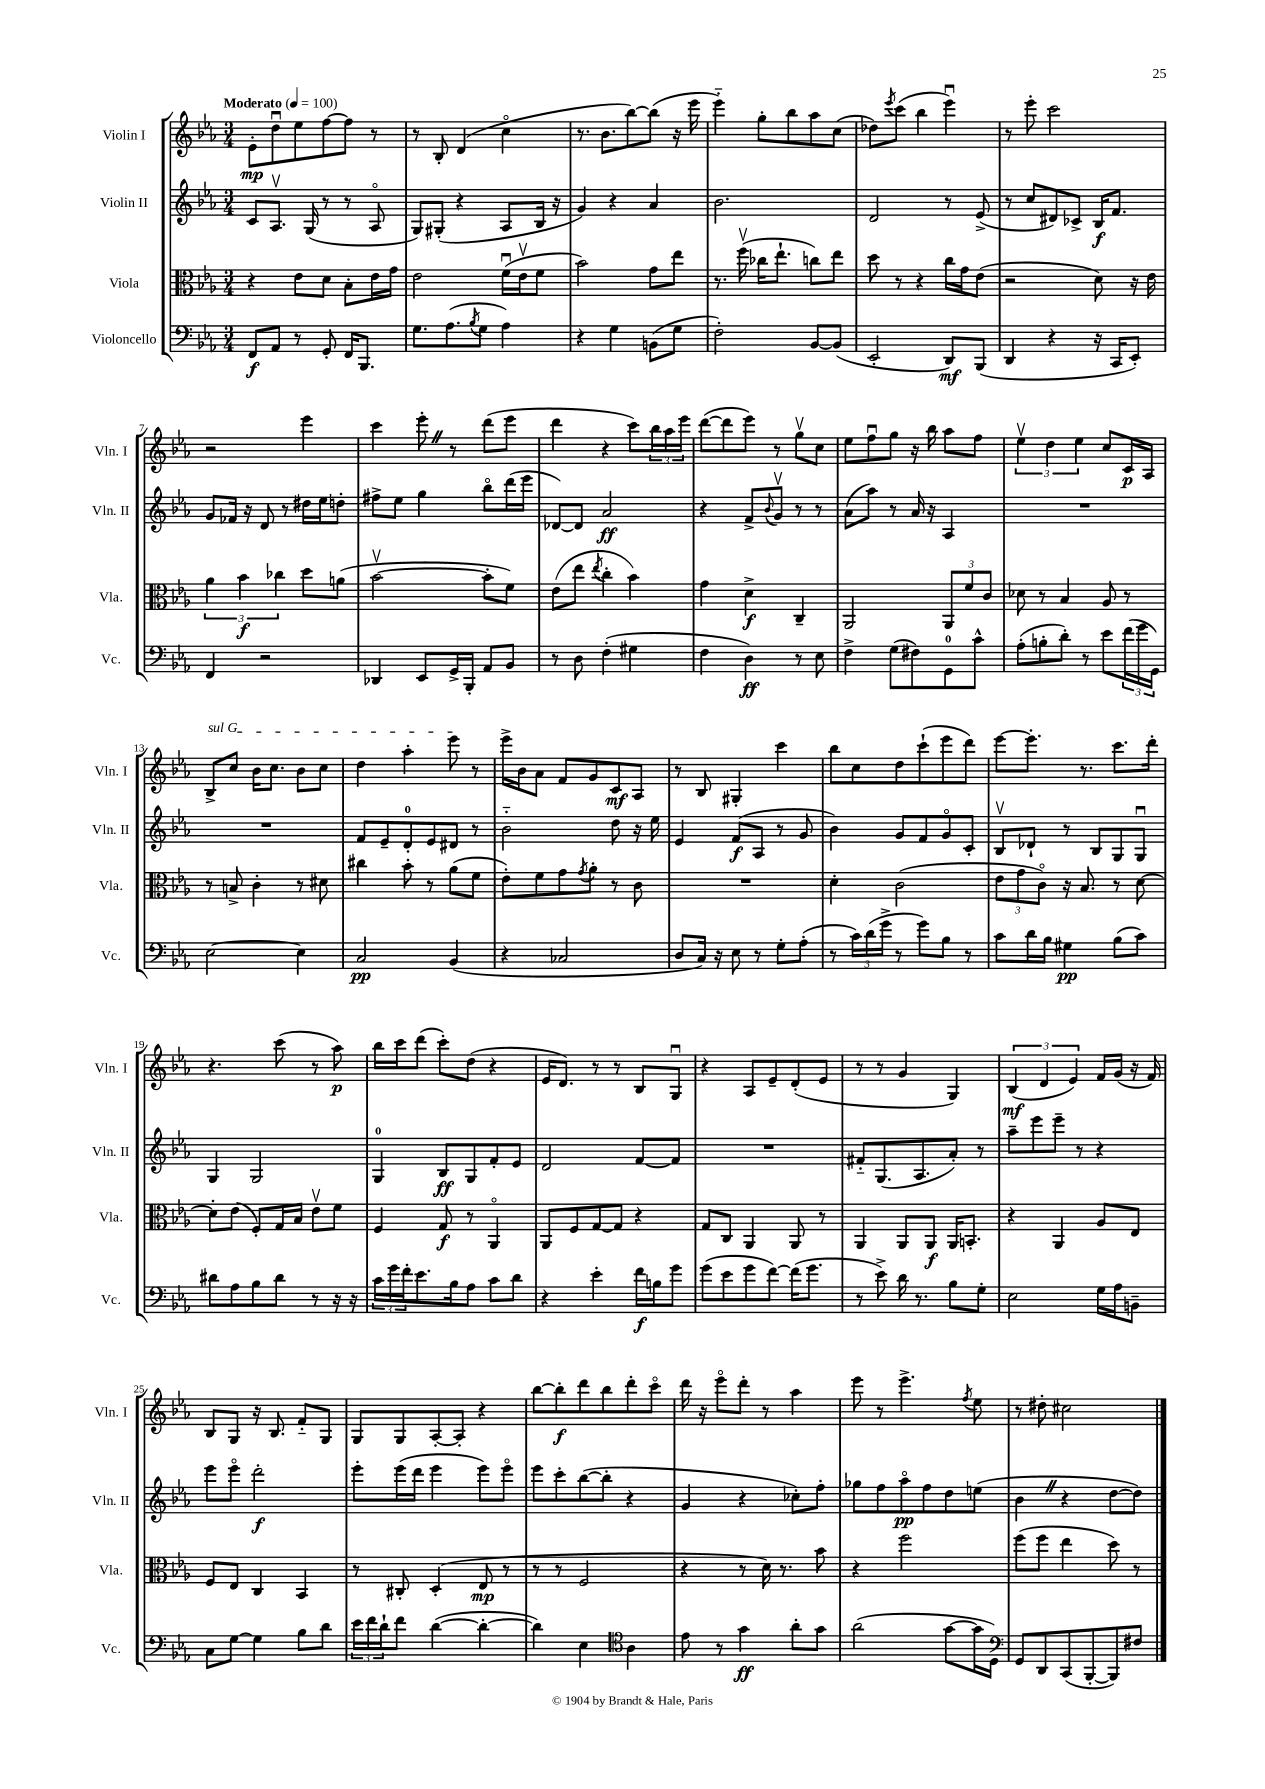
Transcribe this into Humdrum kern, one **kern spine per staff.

**kern	**kern	**kern	**kern
*staff4	*staff3	*staff2	*staff1
*clefF4	*clefC3	*clefG2	*clefG2
*k[b-e-a-]	*k[b-e-a-]	*k[b-e-a-]	*k[b-e-a-]
*M3/4	*M3/4	*M3/4	*M3/4
*MM100	*MM100	*MM100	*MM100
8FF	4r	8c	8e-'
8AA-	.	8.A-v	8ddu
8r	8e-	.	8ee-
.	.	(16G	.
8GG'	8d	8r	[8ff
16FF	8B-'	8r	8ff]
8.BBB-	.	.	.
.	16e-	8A-o	8r
.	16g	.	.
=	=	=	=
8.G	2e-	8G)	8r
.	.	(8G#'	8B-'
(8.A-	.	.	.
.	.	4r	(4d
8qB-	.	.	.
8G	.	.	.
4A-)	(16fu	8A-	4cco
.	16e-v	.	.
.	8f	16B-	.
.	.	16r	.
=	=	=	=
4r	2b-)	4g)	8.r
.	.	.	8.b-
4G	.	4r	.
.	.	.	[8bb-)
(8BB	8g	4a-	(8bb-]
8G	8ee-	.	16r
.	.	.	16eee-
=	=	=	=
2F')	8.r	2.b-	4eee-'~)
.	(16ffv	.	.
.	16cc-	.	8gg'
.	8.ee-`	.	.
.	.	.	8bb-
[8BB-	8cc)	.	8aa-
(8BB-]	8ee-	.	(8cc
=	=	=	=
2EE-'	8dd	2d	8dd-)
.	.	.	8qeee-
.	8r	.	(8ccc
.	4r	.	4bb-
8DD)	16cc	8r	4eee-u)
.	16g	.	.
(8BBB-	(8e-	(8e-^	.
=	=	=	=
4DD	2r	8r	8r
.	.	8cc	8eee-'
4r	.	8d#)	2ccc
.	.	8c-^	.
16r	8d)	16B-	.
16CC	.	8.f	.
8EE-')	16r	.	.
.	16e-	.	.
=	=	=	=
4FF	6a-	8g	2r
.	.	16f-	.
.	6b-	.	.
.	.	16r	.
2r	.	8d	.
.	6cc-	.	.
.	.	8r	.
.	8dd	16dd#	4eee-
.	.	16ee-	.
.	(8a	8dd'	.
=	=	=	=
4DD-	[2b-v	8ff#^	4ccc
.	.	8ee-	.
8EE-	.	4gg	8eee-'
16GG^	.	.	8r
16BBB-'	.	.	.
8AA-	8b-']	8bb-o	(8ddd
8BB-	8f)	(16ddd	8eee-
.	.	16eee-	.
=	=	=	=
8r	(8e-	[8d-)	4ddd
8D	8ee-	8d-]	.
.	8qee-	.	.
(4F'	4cc'	2a-	4r
4G#	4b-)	.	8ccc)
.	.	.	24bb-
.	.	.	24aa-
.	.	.	24eee-
=	=	=	=
4F	4g	4r	([8ddd
.	.	.	8ddd]
4D)	4d^	8f^	8eee-)
.	.	8qqb-	.
.	.	8gv	8r
8r	4C~	8r	8ggv
8E-	.	8r	8cc
=	=	=	=
4F^	2AA-	(8a-	8ee-
.	.	8aa-)	8ffu
(8G	.	8r	8gg
8F#)	.	16a-	16r
.	.	16r	16bb-
8GG	12AA-	4A-	8aa-
.	12f	.	.
8c^^	.	.	8ff
.	12c	.	.
=	=	=	=
(8A-'	8d-	2.r	6ee-v
8B'	8r	.	.
.	.	.	6dd
8d')	4B-	.	.
.	.	.	6ee-
8r	.	.	.
8e-	8A-	.	8cc
(24f	8r	.	16c
24g	.	.	.
.	.	.	16A-
24GG)	.	.	.
=	=	=	=
[2E-	8r	2.r	8B-^
.	8B^	.	8cc
.	4c'	.	16b-
.	.	.	8.cc
4E-]	8r	.	8b-
.	8d#	.	8cc
=	=	=	=
2C	4cc#	8f	4dd
.	.	8e-~	.
.	8b-'	8d'	4aa-'
.	8r	8e-	.
(4BB-	(8a-	8d#	8eee-
.	8f	8r	8r
=	=	=	=
4r	8e-')	2b-'~	16eee-^
.	.	.	16b-
.	8f	.	8a-
2C-	8g	.	8f
.	8qg	.	.
.	8a-'	.	8g
.	8r	8dd	8c
.	8c	16r	8A-
.	.	16ee-	.
=	=	=	=
8D	2.r	4e-	8r
16C)	.	.	8B-
16r	.	.	.
8E-	.	(8f	4G#'
8r	.	8A-	.
8G'	.	8r	4ccc
(8A-'	.	8g	.
=	=	=	=
8r	4d'	4b-)	8bb-
24c)	.	.	8cc
(24d	.	.	.
24g^	.	.	.
8r	(2c	8g	8dd
8g)	.	8f	(8ccc`
8B-	.	8go	8eee-
8r	.	8c'	8ddd)
=	=	=	=
8c	12e-	8B-v	[8eee-
.	12g	.	.
16d	.	8d-`	8.eee-']
.	12co)	.	.
16B-	.	.	.
4G#	16r	8r	.
.	8.B-	.	8.r
.	.	8B-	.
(8B-	8r	8G	8.ccc
8c)	[8d	8Gu	.
.	.	.	16ddd'
=	=	=	=
8d#	8d']	4G	4.r
8A-	(8e-	.	.
8B-	8F')	2G	.
8d#	16G	.	(8ccc
.	16B-	.	.
8r	8e-v	.	8r
16r	8f	.	8aa-)
16r	.	.	.
=	=	=	=
24c	4F	4G	16bb-
24g	.	.	.
.	.	.	16ccc
24f'	.	.	.
8.e-	.	.	(8ddd
.	8G	8B-	8ccc')
16B-	.	.	.
8A-	8r	8G	(8dd
8c	4AA-o	8f'	4r
8d	.	8e-	.
=	=	=	=
4r	8AA-	2d	16e-
.	.	.	8.d)
.	8F	.	.
4e-'	[8G	.	8r
.	8G]	.	8r
16f	4r	[8f	8B-
16B	.	.	.
8g	.	8f]	8Gu
=	=	=	=
(8g	8G	2.r	4r
8e-	8C	.	.
8g	4AA-	.	8A-
[8f)	.	.	8e-~
(16f]	8AA-	.	(8d'
8.g	.	.	.
.	8r	.	8e-
=	=	=	=
8r	4AA-	8f#'~	8r
8e-^)	.	(8.G	8r
16d	8AA-	.	4g
8.r	.	8.A-	.
.	8AA-	.	.
8B-	16AA-	8a-')	4G)
.	8.BB'	.	.
8G'	.	8r	.
=	=	=	=
2E-	4r	8aa-~	(6B-
.	.	8eee-	.
.	.	.	6d
.	4AA-	8eee-~	.
.	.	.	6e-)
.	.	8r	.
16G	8A-	4r	16f
16A-	.	.	(16g
8BB~	8E-	.	16r
.	.	.	16f)
=	=	=	=
8C	8F	8eee-	8B-
[8G	8E-	8eee-o	8G
4G]	4C	2ddd'	16r
.	.	.	8.B-
8B-	4BB-	.	8f'~
8d	.	.	8G
=	=	=	=
24e-	8r	8eee-'	8G
24f	.	.	.
24d`	.	.	.
8f	8C#'	(16eee-	8G
.	.	16ddd	.
([4d	(4D'	4eee-	[8A-'
.	.	.	8A-']
4d'_	8E-	8eee-)	4r
.	8r	8eee-o	.
=	=	=	=
4d])	8r	8eee-	[8bb-
.	8r	8ccc'	8bb-']
4E-	2F	([8bb-	8ddd
.	.	8bb-']	8bb-
*clefC4	*	*	*
4A-	.	4r	8ddd'
.	.	.	8ccco
=	=	=	=
8e-	4r	4g	16ddd
.	.	.	16r
8r	.	.	8eee-o
4g	8r	4r	8ddd'
.	16d)	.	8r
.	8.r	.	.
8a-'	.	8cc-')	4aa-
8g	8b-	8ff'	.
=	=	=	=
(2a-	4r	8gg-	8eee-
.	.	8ff	8r
.	2ff	8aa-o	4.eee-^
.	.	8ff	.
[8g	.	8dd	.
.	.	.	8qff
16g]	.	(8ee	8ee-
16D)	.	.	.
=	=	=	=
*clefF4	*	*	*
8GG	(8ff	4b-	8r
8DD	8ff	.	8dd#'
(8CC	4ee-	4r	2cc#
[8BBB-'	.	.	.
8BBB-])	8dd)	[8dd	.
8F#	8r	8dd])	.
==	==	==	==
*-	*-	*-	*-
